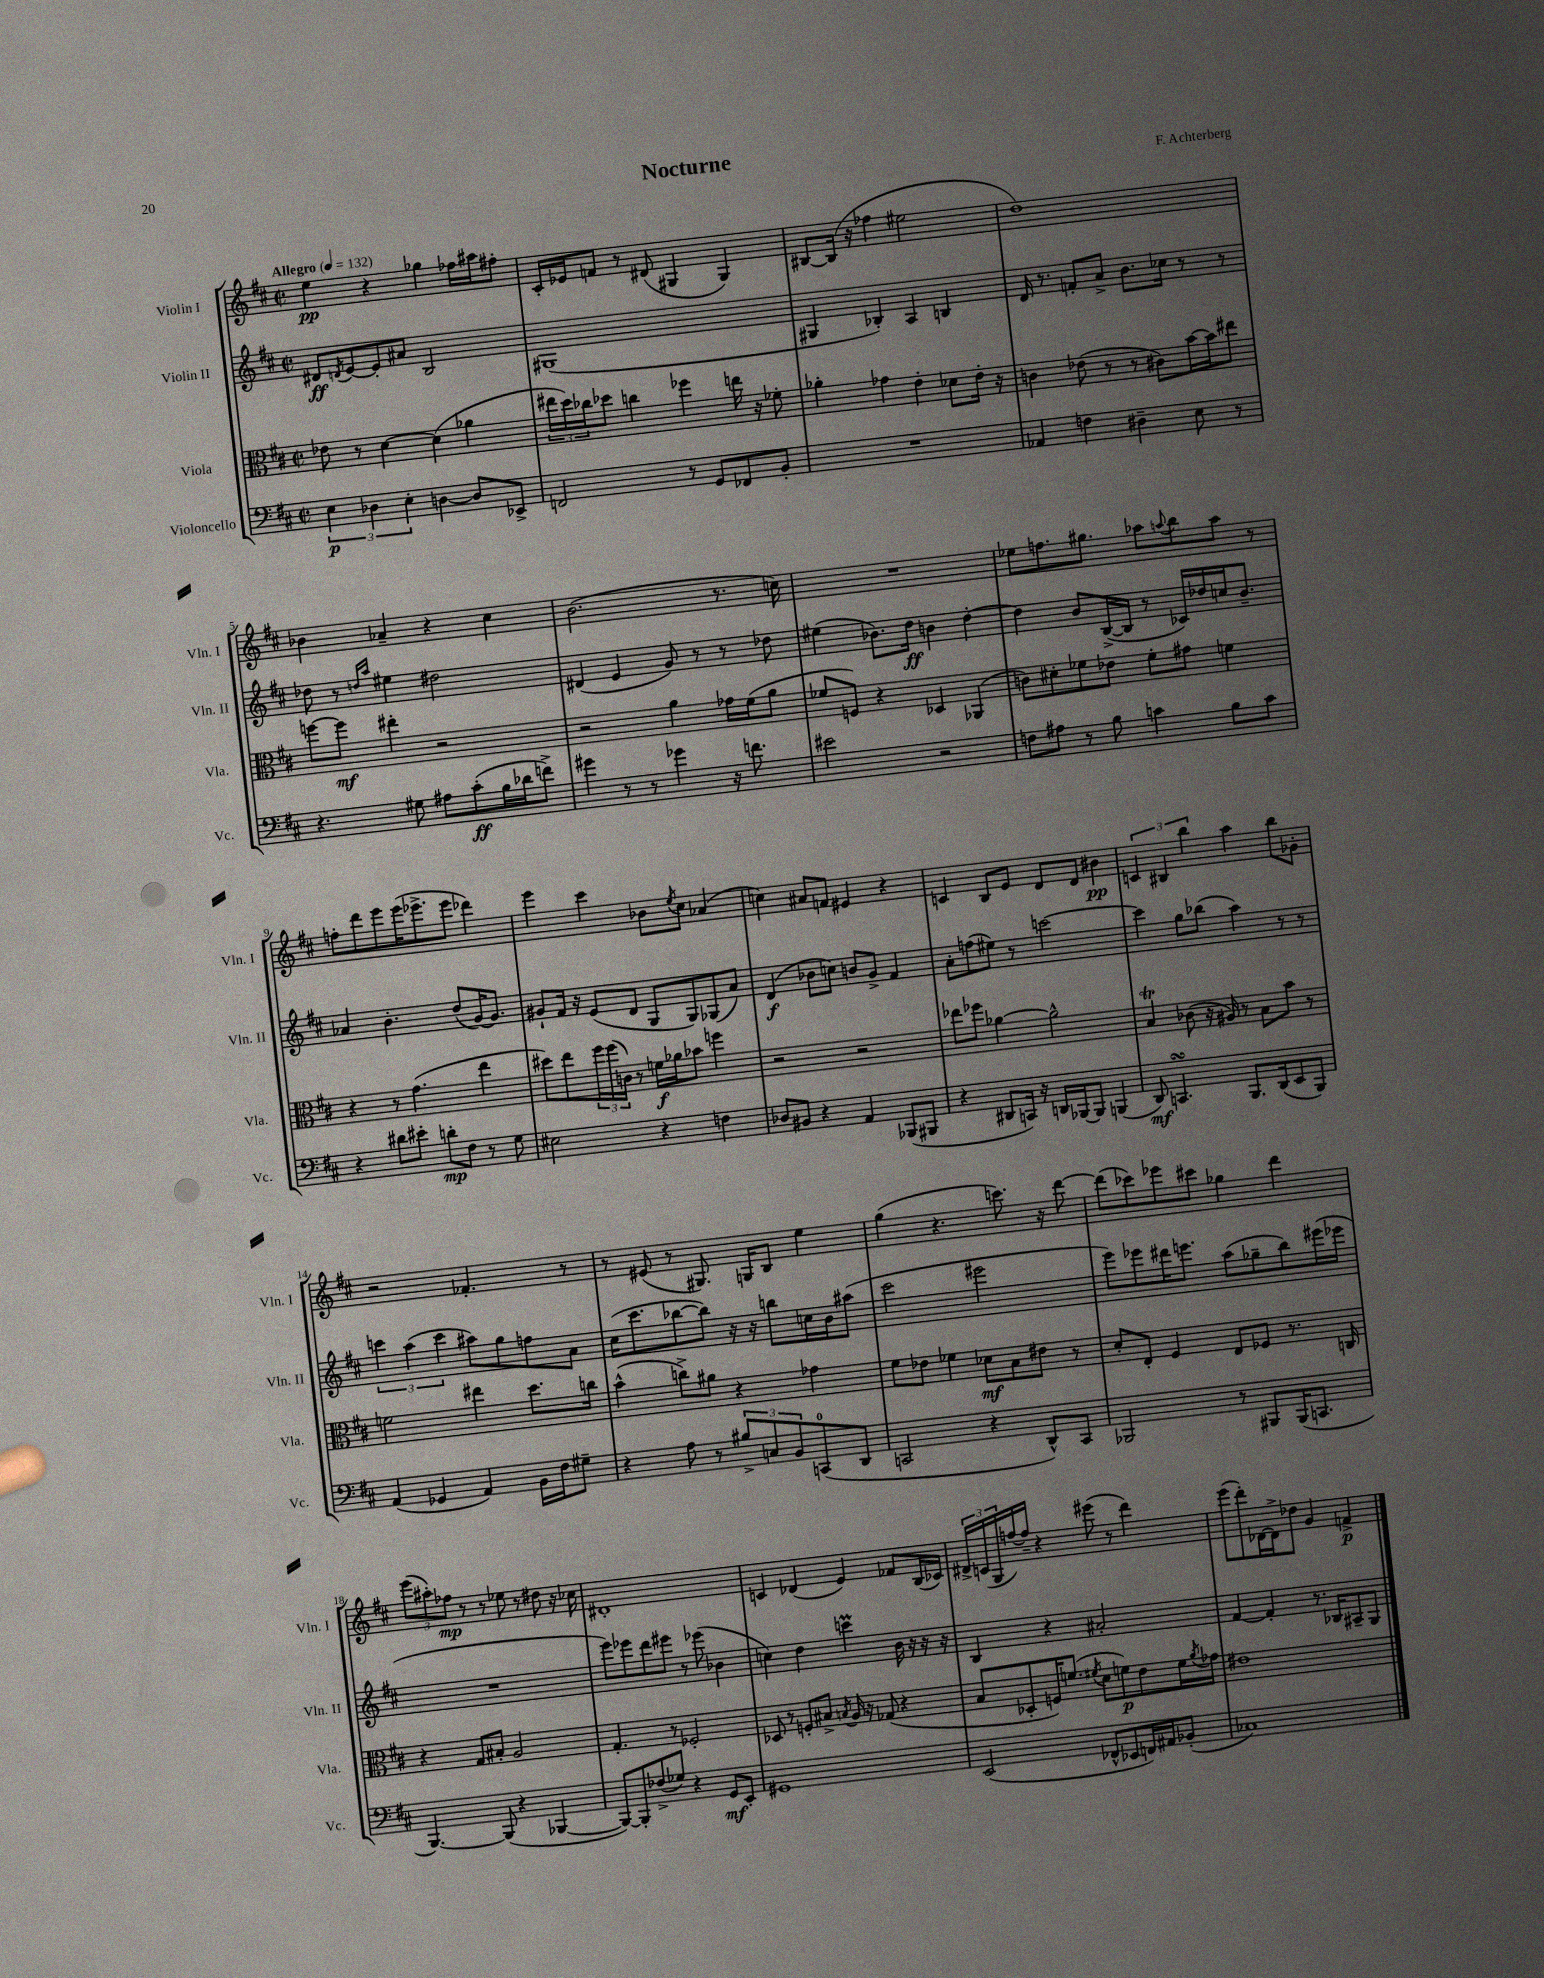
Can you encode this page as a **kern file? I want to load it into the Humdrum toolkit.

**kern	**kern	**kern	**kern
*staff4	*staff3	*staff2	*staff1
*clefF4	*clefC3	*clefG2	*clefG2
*k[f#c#]	*k[f#c#]	*k[f#c#]	*k[f#c#]
*M2/2	*M2/2	*M2/2	*M2/2
*met(c|)	*met(c|)	*met(c|)	*met(c|)
*MM132	*MM132	*MM132	*MM132
6E\	8e-\	8d#/L	4ee\
.	.	8qd/	.
.	8r	[8e/	.
6D-\	.	.	.
.	[4d\	8e'/]	4r
6E'\	.	.	.
.	.	8a#/J	.
[4D\	(4d\]	2B/	4gg-\
8D/]L	4a-\	.	16ff-\LL
.	.	.	16aa#\J
8EE-^/J	.	.	8ff#'\J
=	=	=	=
2FF/	24ee#\LL	(1G#	16c#'/LL
.	24dd\)	.	.
.	.	.	16e-/J
.	24cc-\J	.	.
.	8dd-\J	.	8f/J
.	4cc\	.	8r
.	.	.	(8d#/
8r	4ff-\	.	4G#/
8GG/L	.	.	.
8FF-/	16ee\	.	4G#/)
.	16r	.	.
8BB'/J	8f-'\	.	.
=	=	=	=
1r	4a-'\	4G#/	[8B#/L
.	.	.	(16B#/]Jk
.	.	.	16r
.	4g-\	4B-'/)	4ff-\
.	4e'\	4A/	2ee#\
.	8d-\L	4B/	.
.	16e'\Jk	.	.
.	16r	.	.
=	=	=	=
4AA-/	4c\	16d/	1dd)
.	.	8.r	.
4F\	(8e-\	8f'/L	.
.	8r	8a^/J	.
4D#~\	8r	8.b\L	.
.	8c#\L)	.	.
.	.	16cc-\Jk	.
8E\	[16b\L	8r	.
.	16b\]J	.	.
8r	8ee#\J	8r	.
=	=	=	=
4.r	[8ff\L	8dd-\	4b-\
.	8ff\]J	8r	.
.	.	16qqdd/LL	.
.	.	16qqaa/JJ	.
.	4ee#'\	4ee#\	4a-~/
8G#\	.	.	.
8A#\L	2r	2dd#\	4r
(8c#'\	.	.	.
16B\L	.	.	4cc#\
16d-\J	.	.	.
8f^\J)	.	.	.
=	=	=	=
4g#\	2r	(4d#/	(2.b\
8r	.	4e/	.
8r	.	.	.
4g-\	4a\	8g/)	.
.	.	8r	.
16r	16g-\LL	8r	8.r
8.f\	(16f#\J	.	.
.	8a\J	8dd-\	.
.	.	.	16cc\)
=	=	=	=
2e#\	8f-/L	(4ee#\	1r
.	8F/J)	.	.
.	4r	8.b-\L)	.
.	.	16dd\Jk	.
2r	4D-/	4b\	.
.	(4AA-/	[4dd'\	.
=	=	=	=
8F\L	8c\L)	4dd\]	8ee-\L
8A#\J	8d#'\	.	8.ff\
8r	8f-\	8b/L	.
.	.	.	8.gg#\J
8B\	8e-\J	([16B^/L	.
.	.	16B/]JJ	.
4c\	8f-'\L	8r	8aa-\L
.	.	.	8qqaa/
.	8g#\J	16c-/LL)	8bb\
.	.	16dd-/	.
8B\L	4f\	16cc/J	8aa\J
.	.	8.b~/J	.
8c\J	.	.	8r
=	=	=	=
4r	4r	4a-/	8ff'\L
.	.	.	8ddd\
8d#\L	8r	4.b'\	8eee\
8e#'\J	(4.g\	.	(16eee\K
.	.	.	8.eee-^\
8d'\L	.	.	.
8F#\J	.	(8dd/L	8eee-\J
8r	4ee\	[16g/K)	4ddd-\)
.	.	8.g/]J	.
8G\	.	.	.
=	=	=	=
2E#\	8dd#\L)	8g#`/L	4eee\
.	8ee\	16f#/Jk	.
.	.	16r	.
.	24ff#\L	(8e/L	4ccc#\
.	(24ff#\	.	.
.	24c\JJ)	.	.
.	8r	8d/J	.
4r	16f\LL	8G/L	8b-\L
.	16a-\J	.	.
.	.	.	8qee/
.	8b-\J	8G/)	8cc#\J
4F\	4ff\	(8G-/	(4a-/
.	.	8a/J)	.
=	=	=	=
8D-/L	2r	(4d/	4cc\)
8BB#/J	.	.	.
4r	.	8b-\L	8a#/L
.	.	8cc\J)	8f/J
4AA/	2r	8b/L	4e#/
.	.	8g^/J	.
(8BBB-/L	.	4f#/	4r
8BBB#/J	.	.	.
=	=	=	=
4r	8ee-\L	8a'\L	4c/
.	8ff-\J	(8ff\	.
8DD#/L	[4a-\	8ee#\J)	8B/L
16CC/Jk)	.	8r	8e/J
16r	.	.	.
16DD/LL	2a-^^\]	[2ccc\	8d/L
[16BBB-/J	.	.	.
8BBB-/]J	.	.	8d/J
(4BBB/	.	.	4b#\
=	=	=	=
8DD/)	4B/	4ccc\]	6c/
4.CC/	.	.	.
.	.	.	6B#/
.	(8c-\	8gg\L	.
.	.	.	6bb\
.	16r	(8bb-\J	.
.	16A#/)	.	.
8.BBB/L	8r	4aa\)	4aa\
.	8B\L	.	.
(16DD/k	.	.	.
8EE/	8b\J	8r	8bb\L
8BBB/J)	8r	8r	8g-'\J
=	=	=	=
(4AA/	2f\	6ccc\	2r
.	.	(6aa\	.
4GG-/	.	.	.
.	.	6ccc\	.
4AA/)	4ee#\	8aa#\L)	4.f-'/
.	.	8gg\	.
16BB\LL	8.dd\L	8ff\	.
16F#\J	.	.	.
8G#~\J	.	8a\J	8r
.	16cc\Jk	.	.
=	=	=	=
4r	(4b^^\	(16cc#\LK	8r
.	.	8.ccc#\	.
.	.	.	(8e#/
8A\	8cc^\L)	[8bb-\	8r
8r	8a#\J	8bb-\]J)	8.G#/)
12B#^/L	4r	16r	.
.	.	16r	16G/LK
12C/	.	.	.
.	.	8bb\L	8B/J
12BB/	.	.	.
(8CC/	4g-\	16cc\L	4ee\
.	.	16b\J	.
8DD/J	.	(8aa#\J	.
=	=	=	=
2CC/	8f#\L	2ccc#\	(4gg\
.	8e-\J	.	.
.	4f-\	.	4.r
4r	8d-\L	2eee#\	.
.	8B\	.	8.ccc\)
8DD^^/L)	8e#\J	.	.
.	.	.	16r
8CC/J	8r	.	[8ddd\
=	=	=	=
2BBB-/	8d'/L	8eee\L)	(8ddd\]L
.	8E'/J	8eee-\	8ccc-\)
.	4F#/	16ddd#\K	8eee-\
.	.	8.eee\J	.
.	.	.	8ccc#\J
8r	8E/L	(8aa\L	4gg-\
8BBB#/L	8F-/J	8gg-~\	.
(16BBB#/K	8.r	8bb\)	4ddd\
8.CC/J	.	.	.
.	.	(16eee#\L	.
.	16C/	16eee-\JJ	.
=	=	=	=
[4.BBB/)	4r	1r	(12eee\L
.	.	.	12aa#'\)
.	.	.	12ff-\J
.	8G/L	.	8r
(8BBB/]	8B#'/J	.	8r
4r	2A/	.	8ee-\
.	.	.	8r
[4BBB-/	.	.	8dd#\
.	.	.	16r
.	.	.	16cc-\
=	=	=	=
8BBB-/_L)	4.G'/	8eee\L)	1d#'
8BBB-'/]	.	8eee-\	.
(8F-^/	.	8ddd\	.
8G-/J)	8r	8eee#\J	.
4r	2F-'/	8r	.
.	.	(8eee-\	.
8GG/L	.	4b-\	.
8EE'/J	.	.	.
=	=	=	=
1GG#	8D-/	4cc\)	4c/
.	8r	.	.
.	8F'/L	4dd\	(4d-/
.	8B#^/J	.	.
.	8qB/	.	.
.	16A/	4ccc\	4e/)
.	16r	.	.
.	(8G-/	.	.
.	4r	16b\	8f-/L
.	.	16r	.
.	.	16r	(16B/L
.	.	16r	16c-/JJ)
=	=	=	=
(2EE/	8B/L	4B/	24d#^/LL
.	.	.	(24c/
.	.	.	24G/
.	8D-'/	.	[16ff/)
.	.	.	16ff~/]JJ
.	16F/K)	4r	4r
.	(8.f/J	.	.
.	8qf#/	.	.
8FF-^^/L	8d\L	2a#'/	(8eee#\
8EE-/	8f\)	.	8r
16FF/L)	8e\	.	4ddd\)
16AA#/J	.	.	.
(8BB-'/J	16f\L	.	.
.	8qa/	.	.
.	16g-\JJ	.	.
=	=	=	=
1C-)	1e#	[4f#/	(8eee\L
.	.	.	8ddd'\)
.	.	4f#'/]	[16d-\L
.	.	.	16d-^\]J
.	.	.	8dd-\J
.	.	8.r	4g/
.	.	16B-/LK	.
.	.	8A#~/	4f^/
.	.	8G/J	.
==	==	==	==
*-	*-	*-	*-
